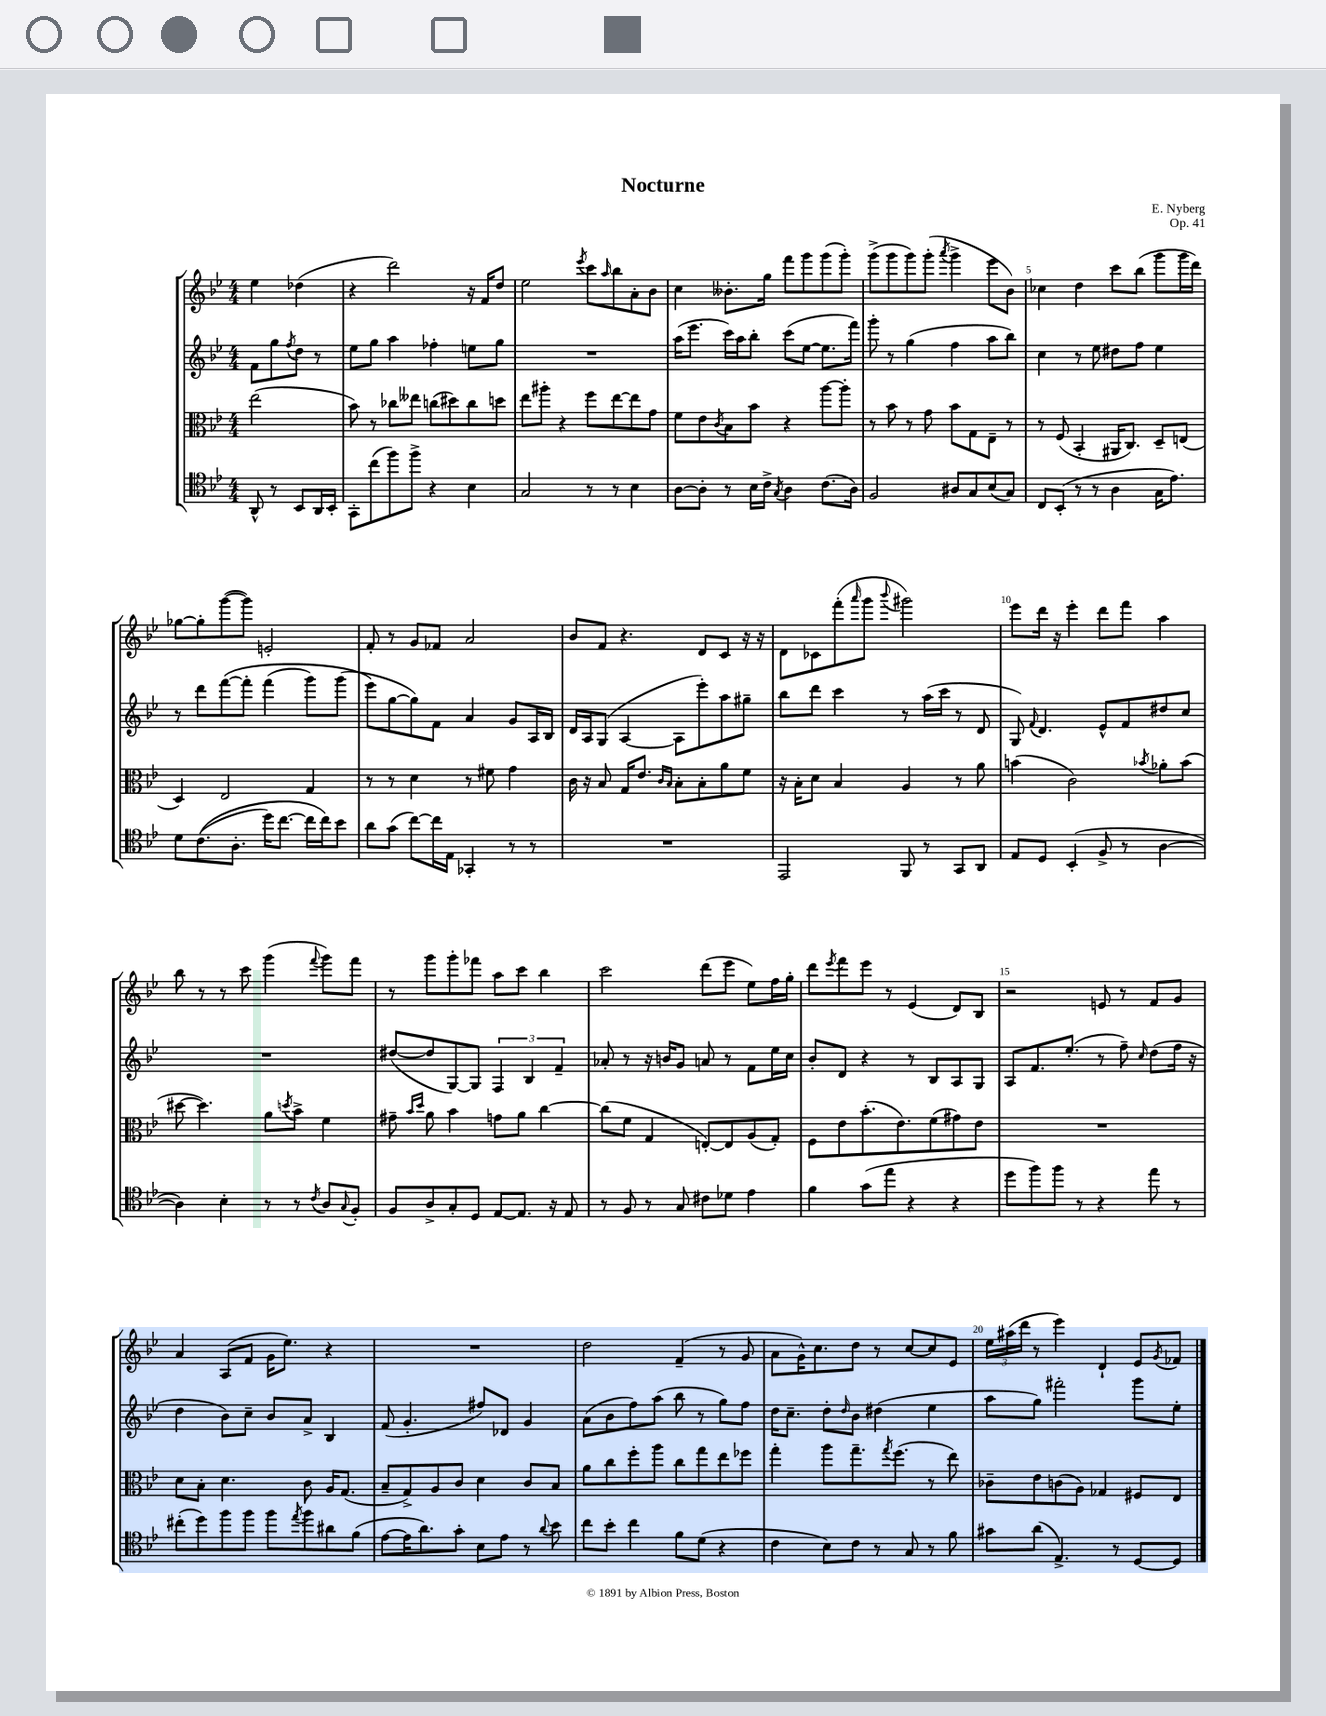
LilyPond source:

\header { title = "Nocturne" composer = "E. Nyberg" opus = "Op. 41" }
<<
\new StaffGroup <<
\new Staff = "s0" {
    \clef treble \key bes \major \numericTimeSignature \time 4/4 \partial 2
    ees''4 des''4( |
    r4 d'''2) r16 f'16 d''8 |
    ees''2 \acciaccatura { ees'''8 } c'''8 \grace { a''16 } bes''8 a'8-. bes'8 |
    c''4 beses'8.-. g''16 f'''8 g'''8 g'''8( g'''8-.) |
    g'''8->( g'''8 g'''8) g'''8-.( \acciaccatura { a'''8 } g'''4-> ees'''8 bes'8) |
    ces''4 d''4 c'''8 bes''8( g'''8 g'''16 d'''16) |
    ges''8~ ges''8-. g'''8~( g'''8) e'2-. |
    f'8-. r8 g'8 fes'8 a'2 |
    bes'8 f'8 r4. d'8 c'8 r16 r16 |
    d'8 ces'8 f'''8-.( \grace { a'''16 } g'''8 \appoggiatura { bes'''8 } gis'''2) |
    ees'''8 d'''16 r16 ees'''4-. d'''8 f'''8 a''4 |
    bes''8 r8 r8 c'''8 g'''4( \appoggiatura { f'''8 } g'''8) f'''8 |
    r8 g'''8 g'''8-. fes'''8 a''8 c'''8 bes''4 |
    c'''2 d'''8( ees'''8 ees''8) f''16 g''16-. |
    d'''8 \acciaccatura { ees'''8 } f'''8 ees'''8 r8 ees'4( d'8) bes8 |
    r2 e'8 r8 f'8 g'8 |
    a'4 a8( f'8 g'16 ees''8.) r4 |
    R1 |
    d''2 f'4--( r8 g'8 |
    a'8 g'16-^) c''8. d''8 r8 c''8~ c''8 ees'8 |
    \tuplet 3/2 { ees''16 ais''16( d'''16 } r8 ees'''4) d'4-! ees'8 \acciaccatura { g'8 } fes'8 \bar "|." |
}
\new Staff = "s1" {
    \clef treble \key bes \major \numericTimeSignature \time 4/4 \partial 2
    f'8 g''8 \acciaccatura { f''8 } d''8 r8 |
    ees''8 g''8 a''4 fes''4-. e''8 g''8 |
    R1 |
    a''16( ees'''8. c'''16) a''16 bes''8-. c'''8( ees''8~ ees''8. f'''16) |
    g'''8-. r8 g''4( f''4 a''8 bes''8) |
    c''4 r8 ees''8 dis''8 f''8 ees''4 |
    r8 d'''8 f'''8~\( f'''8-. f'''4( g'''8) g'''8( |
    ees'''8\) g''8~ g''8) f'8 a'4 g'8 a16 bes16 |
    d'16 a16 g8( a4~ a8 ees'''8-.) a''8 gis''8-- |
    bes''8 d'''8 c'''4 r8 a''16( c'''16 r8 d'8 |
    g8) \appoggiatura { f'8 } d'4. ees'8-^ f'8 dis''8 c''8 |
    R1 |
    dis''8~( dis''8 g8~) g8 \tuplet 3/2 { f4 bes4 f'4-- } |
    aes'8-. r8 r16 b'16 g'8 a'8 r8 f'8 ees''16 c''16 |
    bes'8-. d'8 r4 r8 bes8 a8 g8 |
    a8 f'8. ees''8.-.( r8 f''8--) \grace { c''16 } d''8( f''16 r16 |
    d''4 bes'8) c''8-- bes'8 a'8-> bes4 |
    f'8( g'4.-. fis''8) des'8 g'4 |
    a'8( bes'8 f''8) a''8( bes''8 r8 g''8) f''8 |
    d''16 c''8.-- d''8-. \grace { d''16 } bes'8 dis''4( ees''4 |
    a''8 g''8) fis'''2-. g'''8 ees''8-. \bar "|." |
}
\new Staff = "s2" {
    \clef alto \key bes \major \numericTimeSignature \time 4/4 \partial 2
    ees''2( |
    bes'8) r8 ces''8 eeses''8 c''8( dis''8) c''8 d''8 |
    ees''8 ais''8-. r4 f''8 ees''8~ ees''8 g'8 |
    f'8 ees'8 \acciaccatura { c'8 } bes8 bes'8 r4 a''8~ a''8-. |
    r8 bes'8 r8 g'8 bes'8 g8 ees8-- r8 |
    r8 f8( bes,4-. ais,16 c8.) d8-- e8( |
    d4) ees2 g4 |
    r8 r8 d'4 r8 fis'8 g'4 |
    c'16 r16 bes8 g16 ees'8. \grace { c'16 bes16 } bes8-. bes8-. a'8 f'8 |
    r16 bes16-. d'8 bes4 a4 r8 a'8 |
    b'4( c'2) \acciaccatura { bes'8 } aes'8-. bes'8( |
    dis''8~ dis''4.) a'8 \acciaccatura { d''8 } bes'8-> f'4 |
    gis'8-- \grace { bes'16 d''16 } a'8 bes'4 g'8 a'8 c''4~ |
    c''8( f'8 g4 e8~-.) e8 a8( g8-.) |
    f8 ees'8 bes'8.-.( ees'8.) f'8( gis'8) ees'8 |
    R1 |
    d'8 bes8-. d'4. c'8 a16 g8.( |
    bes8-- g8->) a8 c'8 d'4 c'8 bes8 |
    a'8 c''8 f''8-. a''8 c''8 g''8 ees''8 fes''8 |
    g''4-. a''8 g''8.-- \acciaccatura { g''8 } f''8.( r8 ees''8) |
    ces'8-- ees'8 c'8( a8) ges4 fis8 ees8 \bar "|." |
}
\new Staff = "s3" {
    \clef tenor \key bes \major \numericTimeSignature \time 4/4 \partial 2
    a,8-^ r8 bes,8 a,16 bes,16-. |
    g,8-. c''8( f''8) f''8-> r4 bes4 |
    g2 r8 r8 bes4 |
    a8~ a8-. r8 bes16 c'16-> \acciaccatura { g8 } a4 c'8.( a16) |
    f2 ais8 g8 bes8( g8) |
    c8 bes,8-.( r8 r8 a4 g16 ees'8.) |
    d'8 c'8.(\( a8.-. d''16) c''8.~ c''16 c''16\) bes'8 |
    a'8 g'8( c''8~) c''16 ees16 ges,4-. r8 r8 |
    R1 |
    ees,2 f,8 r8 g,8 a,8 |
    ees8 d8 bes,4-.( f8-> r8 a4~ |
    a4) bes4-. r8 r8 \acciaccatura { c'8 } a8 \appoggiatura { g8 } f8-. |
    f8 a8-> g8-. d8 ees8~ ees8. r16 ees8 |
    r8 f8 r8 g8 cis'8 des'8 ees'4 |
    f'4 g'8( ees''8 r4 r4 |
    d''8 f''8) f''8 r8 r4 ees''8 r8 |
    cis''8-.( d''8) f''8 f''8 f''8 \acciaccatura { ees''8 } f''8 ais'8 f'8( |
    ees'8~ ees'16 a'8.) g'8-. bes8 ees'8 r8 \appoggiatura { a'8 } bes'8 |
    c''8 bes'8-. c''4 f'8 d'8( r4 |
    c'4 bes8) c'8 r8 g8 r8 f'8 |
    gis'8 a'8( ees4.->) r8 d8~ d8 \bar "|." |
}
>>
>>
\layout { \context { \Score \override BarNumber.break-visibility = ##(#f #t #t) barNumberVisibility = #(every-nth-bar-number-visible 5) } }
